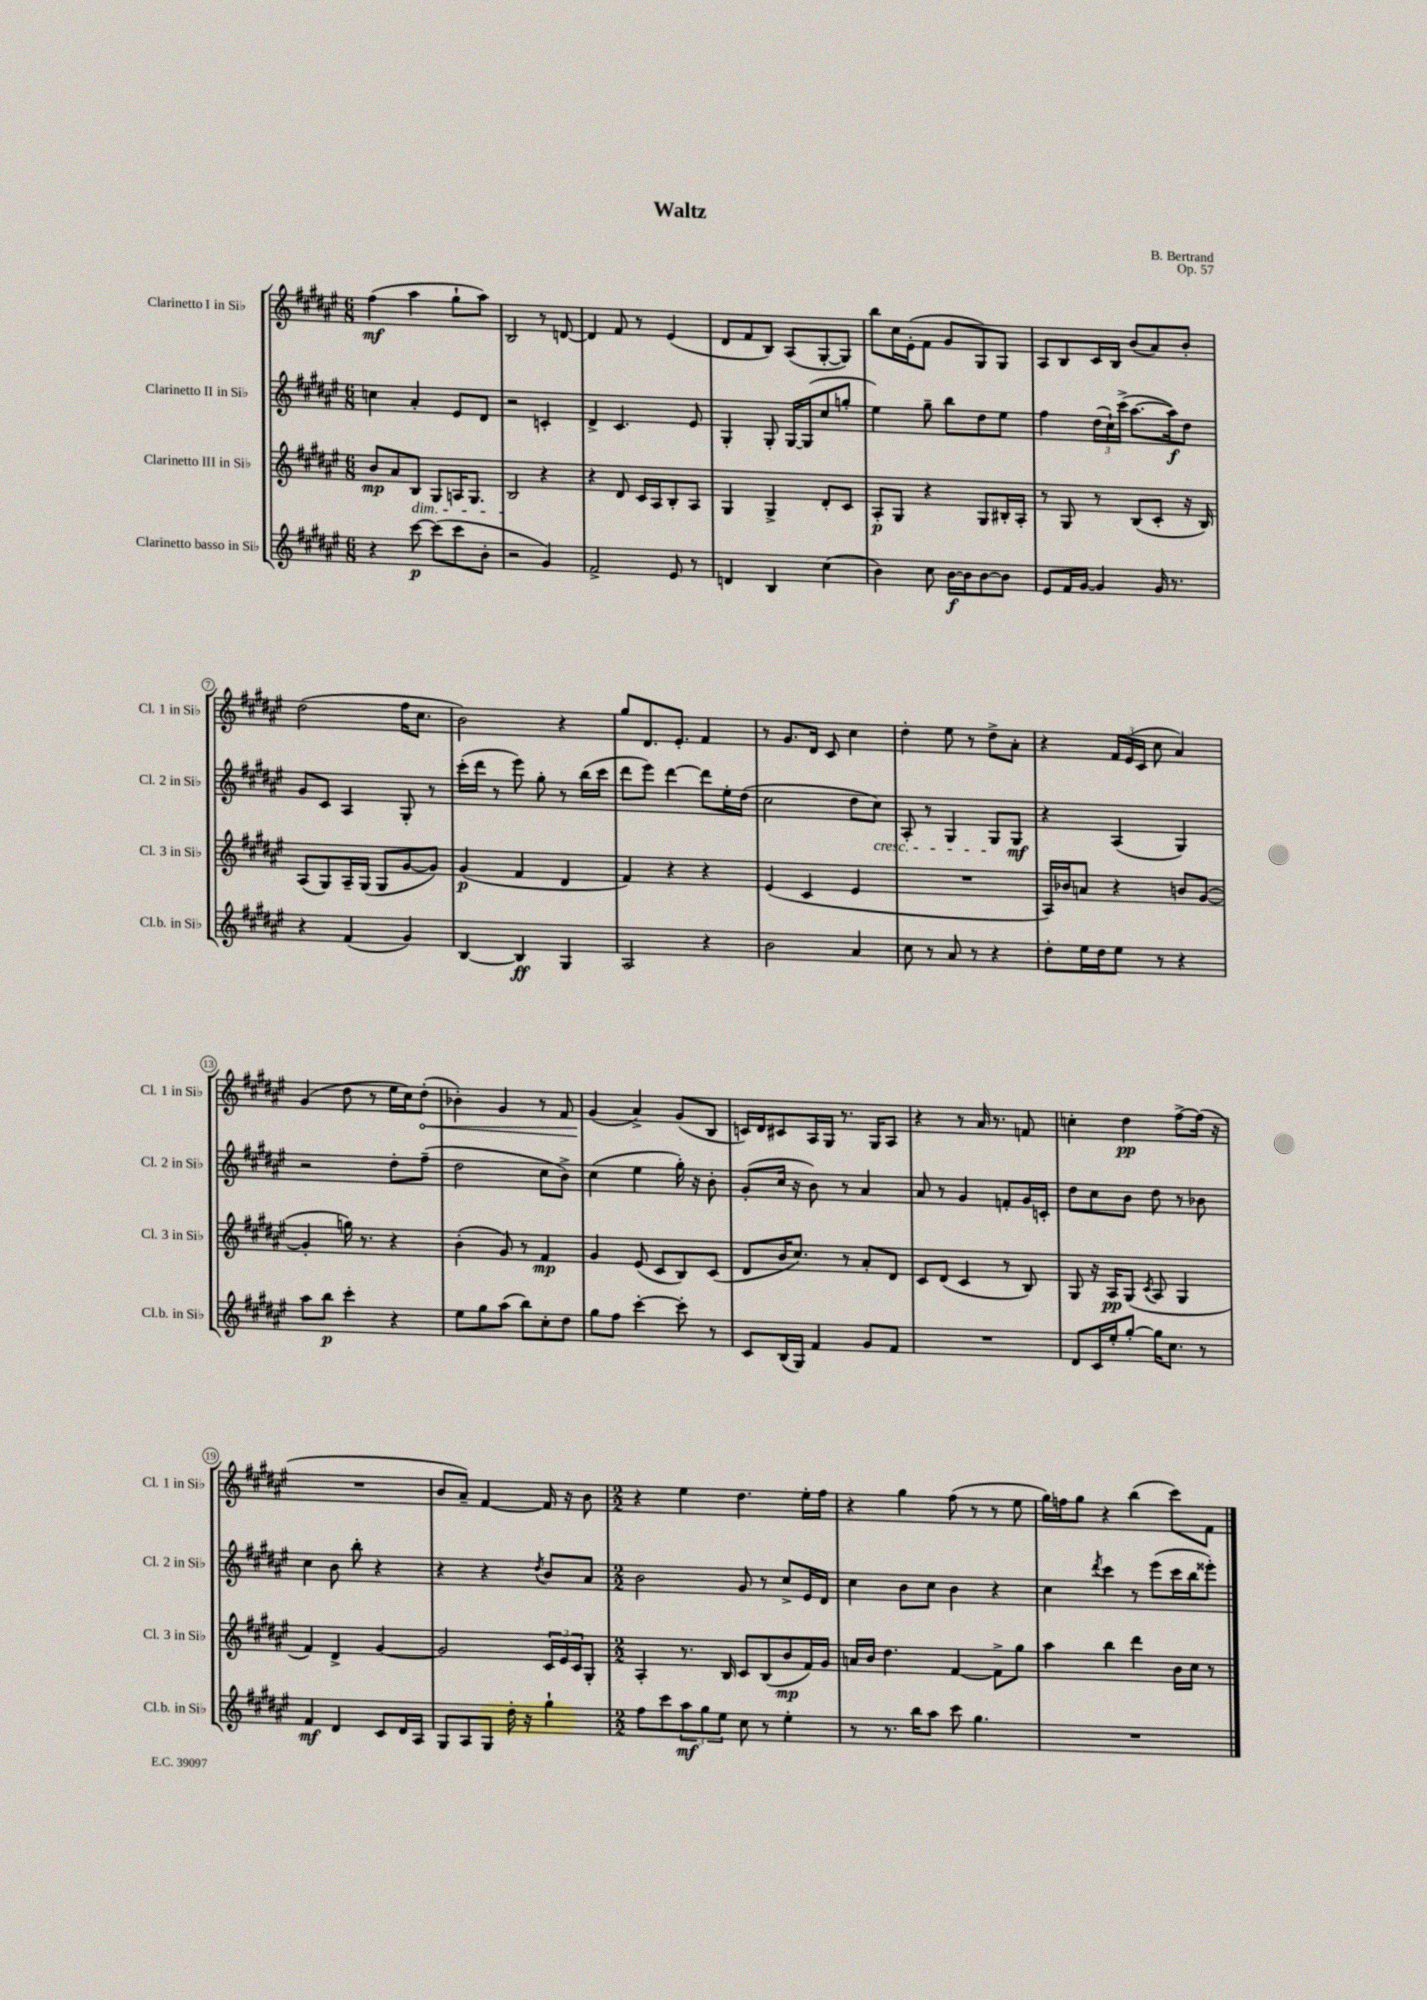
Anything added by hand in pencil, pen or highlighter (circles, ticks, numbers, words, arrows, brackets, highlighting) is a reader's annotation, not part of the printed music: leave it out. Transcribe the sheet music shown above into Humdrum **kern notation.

**kern	**kern	**kern	**kern
*staff4	*staff3	*staff2	*staff1
*clefG2	*clefG2	*clefG2	*clefG2
*k[f#c#g#d#a#e#]	*k[f#c#g#d#a#e#]	*k[f#c#g#d#a#e#]	*k[f#c#g#d#a#e#]
*M6/8	*M6/8	*M6/8	*M6/8
4r	8b	4cc	(4ff#
.	8a#	.	.
[8ccc#	8B	4a#'	4aa#
(8ccc#]	8G#	.	.
8ccc#	16A	8e#	8gg#`
.	8.G#	.	.
8b'	.	8d#	8aa#)
=	=	=	=
2r	2B	2r	2B
4g#)	4r	4c'	8r
.	.	.	[8d
=	=	=	=
2f#^	4r	4d#^	4d]
.	8d#	4.c#	8f#
.	16c#	.	8r
.	16A#	.	.
8e#	8B'	.	(4e#
8r	8A#	8e#	.
=	=	=	=
4d	4G#	4G#'	8d#
.	.	.	8f#
4B	4G#^	8G#'	8B)
.	.	[16G#	(8A#
.	.	(16G#]	.
(4cc#	8d#'	8cc#	[8G#'
.	8c#	8gg'	8G#])
=	=	=	=
4b)	8A#'	4ee#)	8bb
.	8G#	.	16cc#
.	.	.	(16e#'
8cc#	4r	8gg#~	8f#
[16b	.	8bb	8g#
16b]	.	.	.
[8b	8G#	8dd#	8G#)
8b]	16B#'	8ee#	8G#
.	16A#'	.	.
=	=	=	=
8e#	8r	4ff#	8A#
16f#	8G#	.	8B
[16g#	.	.	.
4g#]	8r	(24dd#	16c#
.	.	24cc#`)	.
.	.	.	16B
.	.	(24ccc#^	.
.	(8B	[8.aa#	(8b
16g#	8c#'	.	8a#)
8.r	.	16aa#])	.
.	16r	8dd#	8b'
.	16B)	.	.
=	=	=	=
4r	(8A#	8g#	(2dd#
.	8G#)	8c#	.
(4f#	16A#~	4A#	.
.	(16G#	.	.
.	8G#	.	.
4g#)	[8g#	8G#'	16ff#
.	.	.	8.cc#
.	8g#])	8r	.
=	=	=	=
[4B	(4g#	(16ccc#'	2b)
.	.	16ddd#	.
.	.	8r	.
4B]	4f#	8eee#)	.
.	.	8gg#'	.
4G#	4d#	8r	4r
.	.	(16bb	.
.	.	16ccc#	.
=	=	=	=
2A#	4f#)	8ddd#	8gg#
.	.	8eee#)	8.d#
.	4r	[4ddd#	.
.	.	.	8.e#'
4r	4r	8ddd#]	4f#
.	.	16ee#'	.
.	.	(16dd#	.
=	=	=	=
2b	(4e#	2cc#	8r
.	.	.	8.g#
.	4c#	.	.
.	.	.	16d#
.	.	.	8c#
4a#	4e#	8dd#	4cc#
.	.	8cc#)	.
=	=	=	=
8cc#	2.r	8A#'	4dd#'
8r	.	8r	.
8a#	.	4G#	8ee#
8r	.	.	8r
4r	.	8G#	8dd#^
.	.	8G#	8a#'
=	=	=	=
8dd#'	16A#)	4r	4r
.	16b-	.	.
16ee#	8a	.	.
16dd#	.	.	.
8ee#	4r	(4A#	24f#
.	.	.	(24e#
.	.	.	24c#
8r	.	.	8cc#
4r	8b	4G#)	4a#)
.	([8g#	.	.
=	=	=	=
8aa#	4g#']	2r	(4g#
8bb	.	.	.
4ccc#'	16gg)	.	8dd#
.	8.r	.	.
.	.	.	8r
4r	4r	8dd#'	16ee#
.	.	.	16cc#)
.	.	(8ff#~	(8dd#'
=	=	=	=
8ee#	(4b'	2dd#	4b-')
8gg#	.	.	.
(8aa#	8g#)	.	4g#
8bb)	8r	.	.
8cc#'	4f#	8cc#	8r
8dd#	.	8b^)	8f#
=	=	=	=
8gg#	4g#	(4cc#	(4g#
8ff#	.	.	.
[4ccc#'	(8e#	4ee#	4a#^)
.	8c#	.	.
8ccc#']	8B)	16gg#')	(8g#
.	.	16r	.
8r	(8c#	8b'	8B
=	=	=	=
8c#	8d#	(8g#'	16c)
.	.	.	16d#
(16B	16b	16cc#	8c#
16G#)	8.cc#)	16r	.
4f#	.	8b)	16A#
.	.	.	16G#
.	8r	8r	8.r
8g#	8a#'	4a#	.
.	.	.	16G#
8f#	8d#	.	8A#
=	=	=	=
2.r	8c#	8a#	4r
.	(8d#	8r	.
.	4c#	4g#	8r
.	.	.	16a#
.	.	.	8.r
.	8r	8f'	.
.	8B)	16g#	8f
.	.	16c'	.
=	=	=	=
8d#	8G#	8dd#	4cc'
16c#	16r	8cc#	.
16ee#'	16A#	.	.
[8gg#'	(8G#	8b	4dd#
.	8qc#	.	.
16gg#]	8A#	8dd#	.
8.cc#	.	.	.
.	4G#	8r	[8ff#^
8r	.	8b-	(16ff#]
.	.	.	16r
=	=	=	=
4f#	4f#)	4cc#	2.r
4d#	4d#^	8b	.
.	.	8bb'	.
8c#	[4g#	4r	.
16d#	.	.	.
16A#	.	.	.
=	=	=	=
8G#	2g#]	4r	8b
8A#	.	.	8a#~)
8G#	.	4r	[4f#
16dd#'	.	.	.
16r	.	.	.
.	.	8qdd#	.
4gg#`	24c#	8b	16f#]
.	24e#	.	.
.	.	.	16r
.	24c#	.	.
.	8G#'	8a#	8b
=	=	=	=
*M2/2	*M2/2	*M2/2	*M2/2
8ff#	4A#'	2b	4r
8ccc#	.	.	.
12aa#	8.r	.	4ee#
12gg#	.	.	.
12ee#	.	.	.
.	16B	.	.
8cc#	8c#	8g#	4.dd#
8r	(8B	8r	.
4ee#'	8b	8cc#^	.
.	16f#)	16e#	16ee#'
.	16g#	16d#	16ff#
=	=	=	=
8r	16a	4cc#	4r
.	16b	.	.
8.r	4.dd#	.	.
.	.	8b	4gg#
16bb	.	.	.
8aa#	.	8cc#	.
8ccc#	[4f#	4b	(8ff#
4.gg#	.	.	8r
.	8f#^]	4r	8r
.	8gg#	.	8ee#
=	=	=	=
1r	4aa#	4cc#	16gg#)
.	.	.	16ff
.	.	.	8gg#
.	.	8qddd#	.
.	4bb	4ccc#	4r
.	4ddd#	8r	(4bb
.	.	(8eee#	.
.	16b	16ccc#	8ccc#)
.	16cc#	16bb	.
.	8r	8eee##')	8f#
==	==	==	==
*-	*-	*-	*-
